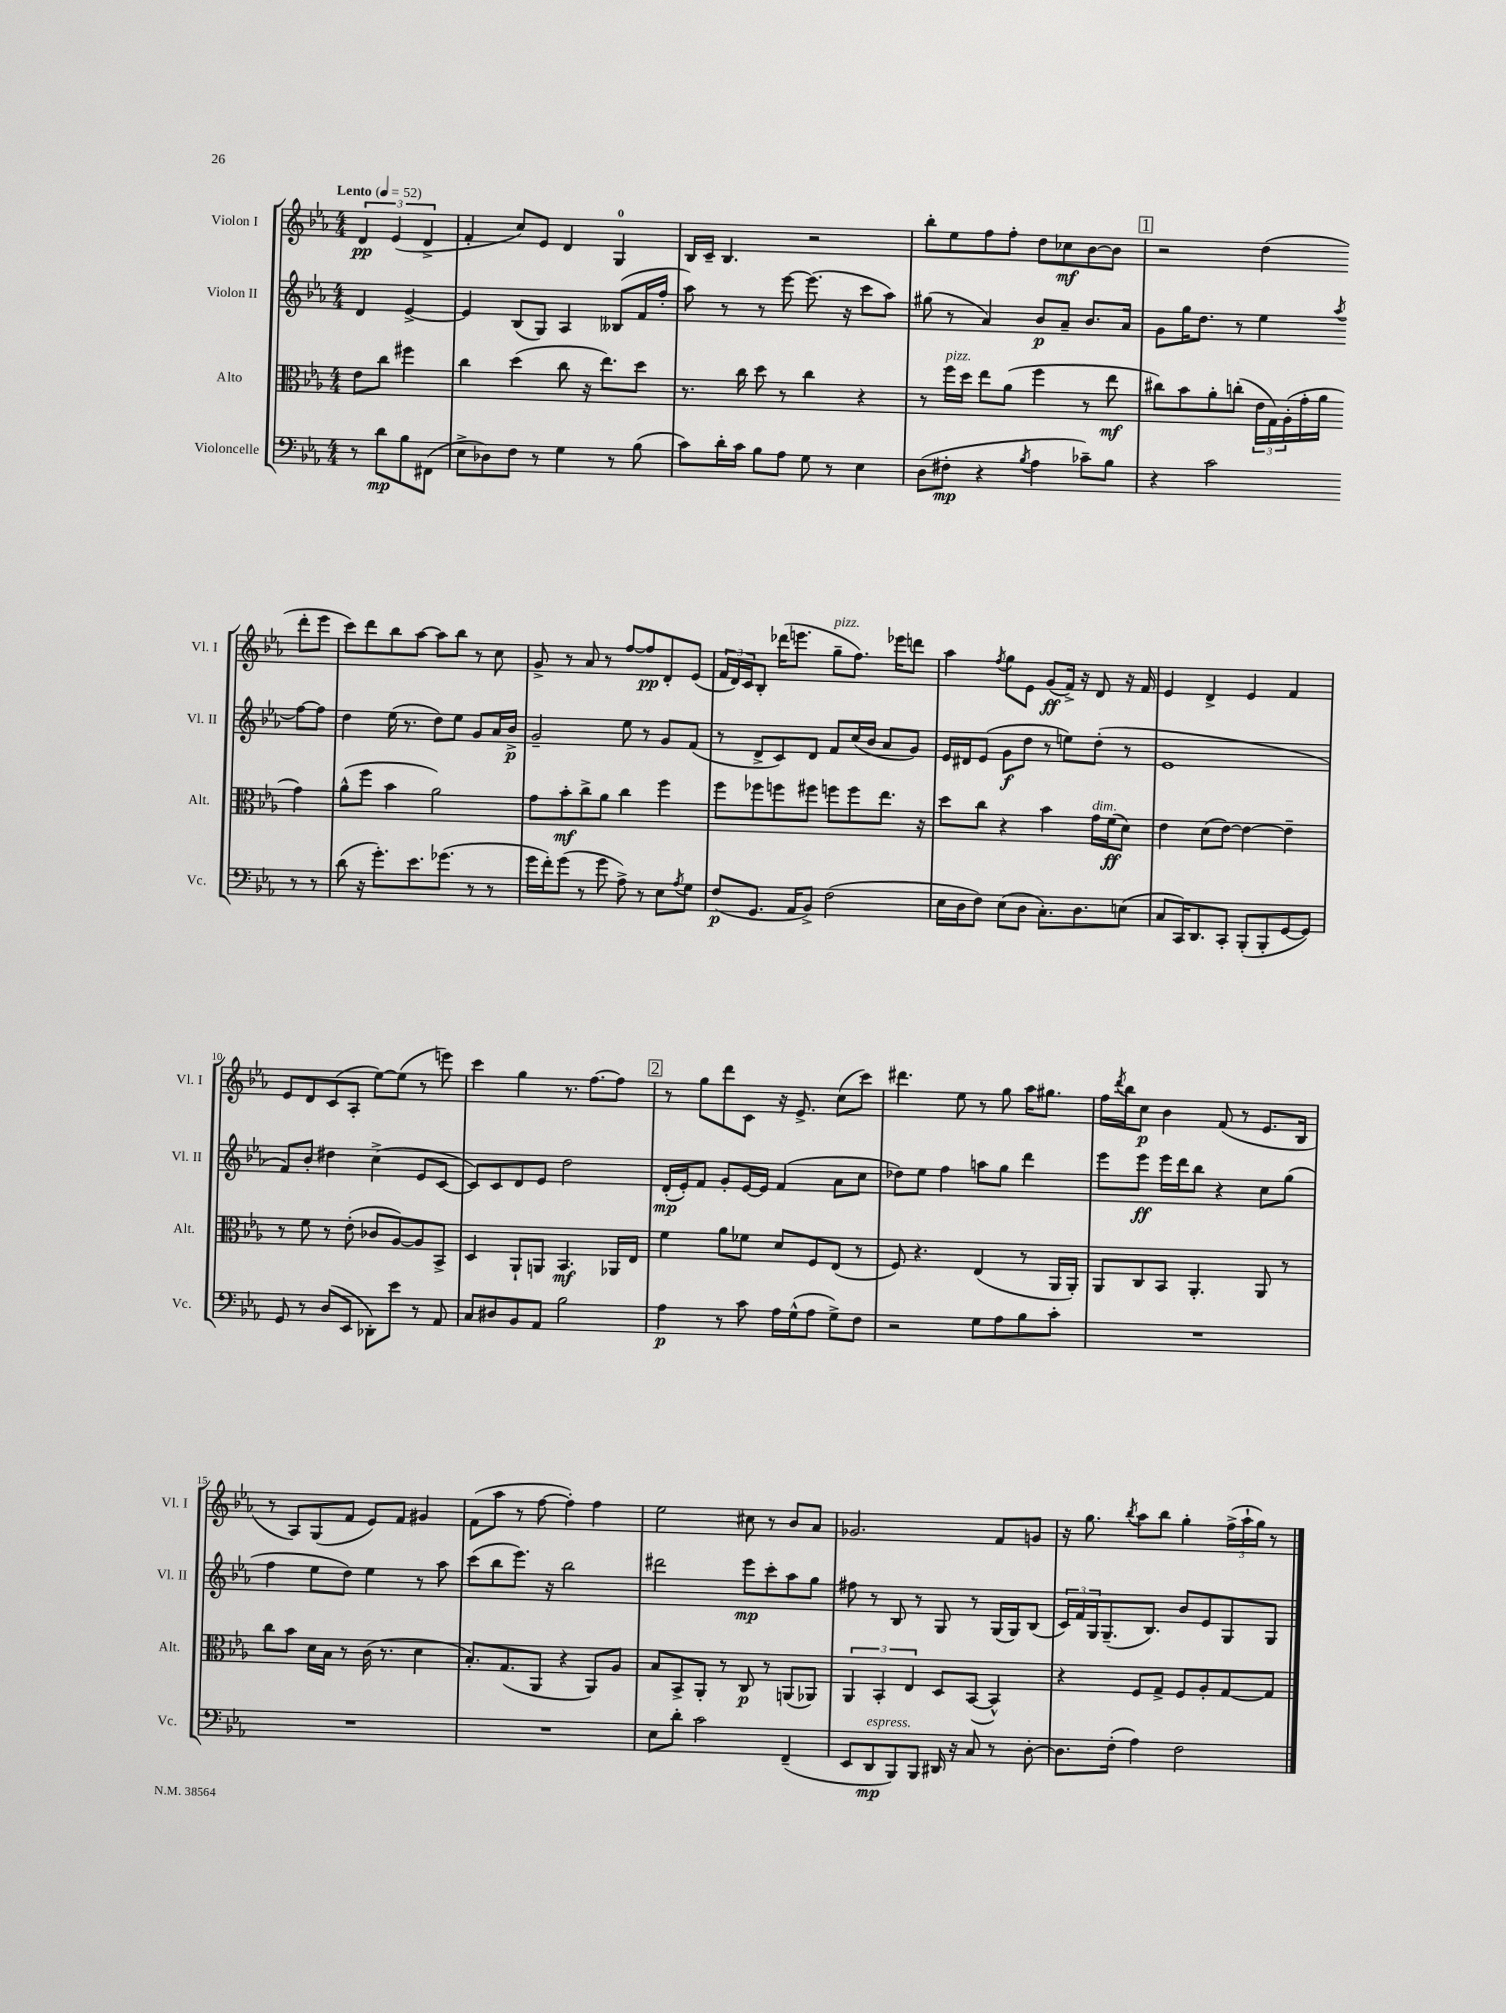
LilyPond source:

<<
\new StaffGroup <<
\new Staff = "s0" \with { instrumentName = "Violon I" shortInstrumentName = "Vl. I" } {
    \clef treble \key ees \major \numericTimeSignature \time 4/4 \partial 2 \tempo "Lento" 4 = 52
    \tuplet 3/2 { d'4\pp ees'4( d'4-> } |
    f'4-. c''8) ees'8 d'4 g4-0 |
    bes16 c'16-- bes4. r2 |
    bes''8-. ees''8 f''8 f''8-. d''8 ces''8\mf bes'8~ bes'8 |
    \mark \markup { \box "1" } r2 d''4( d'''8-. ees'''8 |
    c'''8) d'''8 bes''8 aes''8~ aes''8 bes''8 r8 c''8 |
    g'8-> r8 aes'8 r8 f''8~ f''8\pp d'8-. ees'8( |
    \tuplet 3/2 { f'16 d'16) c'16 } bes8-. des'''16( e'''8. g''8--^\markup { \italic "pizz." } f''8.) ees'''16 d'''8 |
    aes''4 \acciaccatura { f''8 } g''8 ees'8 g'8\ff( f'16->) r16 d'8 r16 f'16 |
    ees'4 d'4-> ees'4 f'4 |
    ees'8 d'8 c'8( aes8-. ees''8~) ees''8( r8 e'''8) |
    c'''4 g''4 r8. f''8.~ f''8 |
    \mark \markup { \box "2" } r8 g''8 d'''8 c'8 r16 ees'8.-> c''8( c'''8) |
    dis'''4. ees''8 r8 g''8 aes''16 gis''8. |
    f''16 \acciaccatura { d'''8 } bes''16 c''8\p bes'4 f'8( r8 ees'8. bes16 |
    r8 aes8) g8( f'8 ees'8) f'8 gis'4 |
    f'8( aes''8 r8 f''8~ f''4-.) f''4 |
    ees''2 cis''8 r8 bes'8 aes'8 |
    ges'2. f'8 g'8 |
    r16 g''8. \acciaccatura { bes''8 } aes''8 bes''8 g''4-. \tuplet 3/2 { f''16->( aes''16-! g''16) } r8 \bar "|." |
}
\new Staff = "s1" \with { instrumentName = "Violon II" shortInstrumentName = "Vl. II" } {
    \clef treble \key ees \major \numericTimeSignature \time 4/4 \partial 2
    d'4 ees'4~-> |
    ees'4 bes8( g8) aes4 beses8( f'16 f''16-. |
    aes''8) r8 r8 ees'''8~ ees'''8.( r16 c'''8 aes''8) |
    gis''8( r8 aes'4) bes'8\p aes'8-- bes'8. aes'16 |
    \mark \markup { \box "1" } g'8 g''16 d''8. r8 ees''4 \acciaccatura { aes''8 } f''8~ f''8 |
    d''4 ees''16( r8. d''8) ees''8 g'8 aes'16 bes'16->\p |
    g'2-- ees''8 r8 g'8 f'8( |
    r8 d'8-> c'8) d'8 f'8 c''16( bes'16 aes'8 g'8) |
    ees'16 dis'16 ees'8( g'8\f d''8 r8 e''8) d''8-.( r8 |
    ees'1 |
    f'8) bes'8-. dis''4 c''4->( ees'8 c'8~ |
    c'8) c'8 d'8 ees'8 d''2 |
    \mark \markup { \box "2" } d'16-.\mp( ees'16-.) f'8 g'8-. ees'16~ ees'16 f'4( aes'8 c''8 |
    des''8) ees''8 f''4 a''8 g''8 d'''4 |
    ees'''8 ees'''8\ff ees'''16 d'''16 bes''8 r4 c''8 g''8( |
    f''4 ees''8 d''8) ees''4 r8 aes''8 |
    c'''8( bes''8 ees'''8.) r16 bes''2 |
    dis'''2 ees'''8\mp c'''8-. aes''8 g''8 |
    fis''8 r8 bes8 r8 g8 r8 g16( g16) bes8( |
    \tuplet 3/2 { c'16) f'16 g16 } g8.--( bes8.) bes'8 ees'8 g8 g8 \bar "|." |
}
\new Staff = "s2" \with { instrumentName = "Alto" shortInstrumentName = "Alt." } {
    \clef alto \key ees \major \numericTimeSignature \time 4/4 \partial 2
    ees'8 c''8 fis''4 |
    c''4 d''4( c''8 r16 ees''8.) d''8 |
    r8. c''16 d''8 r8 c''4 r4 |
    r8 f''16^\markup { \italic "pizz." } d''16 ees''8 aes'8( f''4 r8 ees''8\mf |
    \mark \markup { \box "1" } cis''8) bes'8 aes'8-. c''8-.( \tuplet 3/2 { ees'16 g16) aes16-.( } g'16-. aes'16 g'4) |
    aes'8-^( f''8 bes'4 aes'2) |
    g'8 bes'8-.\mf c''8-> aes'8 c''4 f''4 |
    f''8 fes''8 f''8 fis''8 f''8 f''8 ees''8. r16 |
    d''8 c''8 r4 bes'4 g'16^\markup { \italic "dim." } f'16\ff( d'8) |
    ees'4 d'8( ees'8~) ees'4~ ees'4-- |
    r8 f'8 r8 ees'8-.( ces'8 aes8~) aes8 bes,8-> |
    d4 aes,8-! a,8 bes,4.\mf aes,16 ees16 |
    \mark \markup { \box "2" } f'4 aes'8 fes'8 d'8 f8 ees8( r8 |
    f8) r4. ees4( r8 aes,16 aes,16-.) |
    aes,8 c8 bes,8 aes,4.-. aes,8 r8 |
    c''8 bes'8 d'16 bes16 r8 c'16( r8. d'4 |
    bes8.-.) g8.( aes,8 r4 aes,8) aes8 |
    bes8 bes,8-> aes,8-. r8 c8\p r8 a,8( aes,8) |
    \tuplet 3/2 { aes,4 bes,4-. ees4 } d8 bes,8~( bes,4-^) |
    r4 f8 g8-> f8 aes8-. g8~ g8 \bar "|." |
}
\new Staff = "s3" \with { instrumentName = "Violoncelle" shortInstrumentName = "Vc." } {
    \clef bass \key ees \major \numericTimeSignature \time 4/4 \partial 2
    r8 d'8\mp bes8 fis,8( |
    ees8-> des8) f8 r8 g4 r8 bes8( |
    c'8) d'16-. c'16 bes8 aes8 g8 r8 ees4 |
    d8( fis8-.\mp r4 \acciaccatura { bes8 } aes4 ces'8--) bes8 |
    \mark \markup { \box "1" } r4 c'2 r8 r8 |
    d'8( r16 g'8.-.) ees'8. ges'8.( r8 r8 |
    g'16 f'16-.) g'8( r8 g'8 aes8->) r8 ees8 \acciaccatura { aes8 } g8 |
    f8\p( g,8. aes,16 bes,8->) f2( |
    ees16 d16 f8) ees8( d8 c8.-.) d8. e8( |
    c8 c,16) d,8. c,8-. bes,,8-.( bes,,8-. g,8~ g,8) |
    g,8 r8 d8( ees,8 des,8-.) ees'8 r8 aes,8 |
    c8 dis8 bes,8 aes,8 bes2 |
    \mark \markup { \box "2" } aes4\p r8 c'8 aes16 g16-^( aes8 g8->) f8 |
    r2 g8 aes8 bes8 c'8-. |
    R1 |
    R1 |
    R1 |
    ees8 d'8-. c'2 f,4--( |
    ees,8 d,8\mp^\markup { \italic "espress." } bes,,8) bes,,8 dis,16 r16 c8 r8 d8~-. |
    d8. f16-.( aes4) f2 \bar "|." |
}
>>
>>
